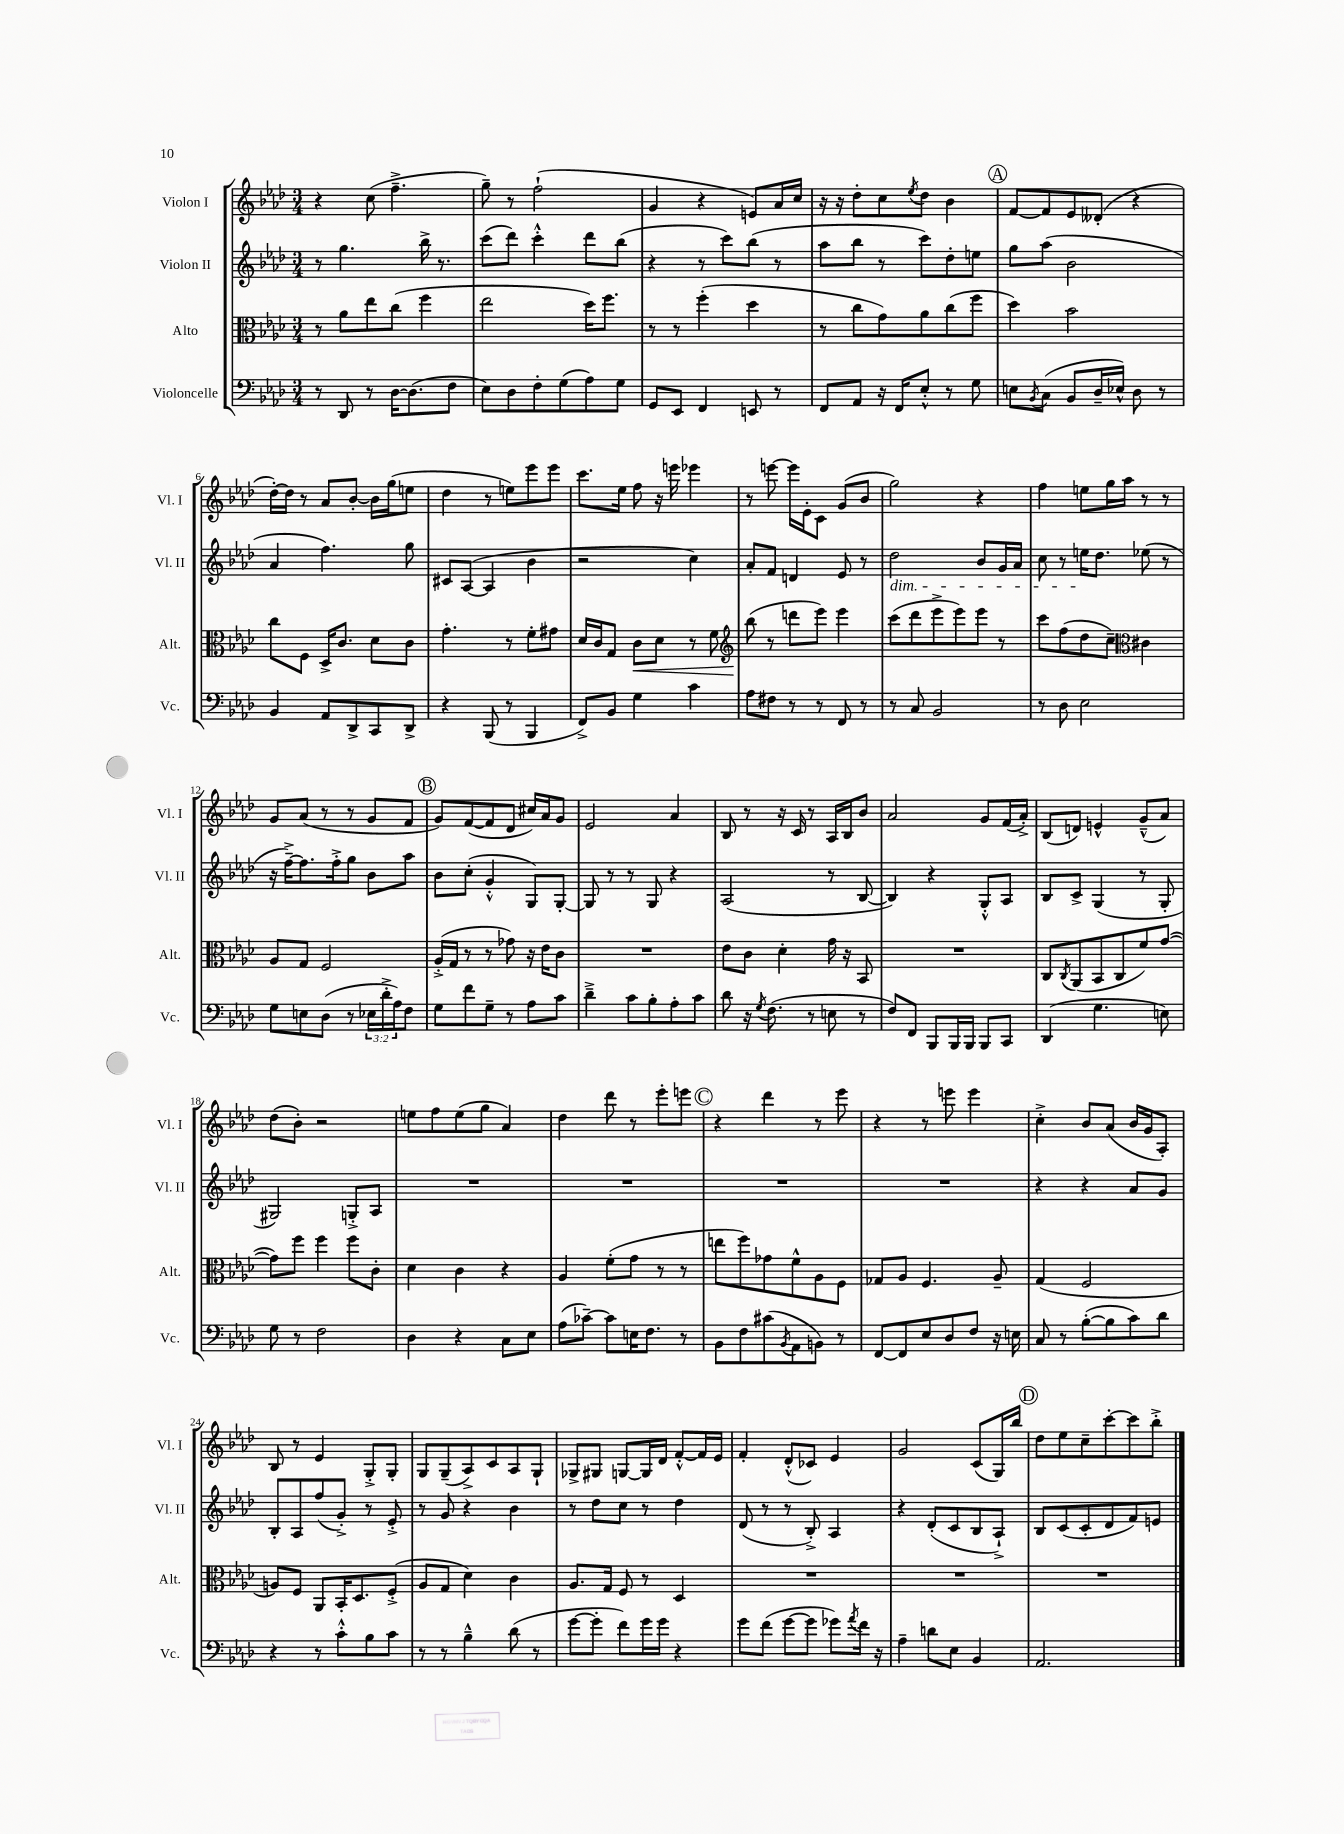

**kern	**kern	**kern	**kern
*staff4	*staff3	*staff2	*staff1
*clefF4	*clefC3	*clefG2	*clefG2
*k[b-e-a-d-]	*k[b-e-a-d-]	*k[b-e-a-d-]	*k[b-e-a-d-]
*M3/4	*M3/4	*M3/4	*M3/4
8r	8r	8r	4r
8DD-/	8a-\L	4.gg\	.
8r	8ee-\	.	(8cc\
[16D-\LK	(8cc\J	.	4.ff~^\
(8.D-\]	.	.	.
.	4ff\	16bb-^\	.
.	.	8.r	.
8F\J	.	.	.
=	=	=	=
8E-\L)	2ee-\	(8ccc\L	8gg~\)
8D-\	.	8ddd-\J)	8r
8F'\	.	4ccc'^^\	(2ff`\
(8G\	.	.	.
8A-\)	16dd-\LK)	8ddd-\L	.
.	8.ff\J	.	.
8G\J	.	(8bb-\J	.
=	=	=	=
8GG/L	8r	4r	4g/
8EE-/J	8r	.	.
4FF/	(4ff'\	8r	4r
.	.	8ccc\L)	.
8EE/	4dd-\	(8bb-\J	8e/L)
8r	.	8r	16a-/L
.	.	.	16cc/JJ
=	=	=	=
8FF/L	8r	8aa-\L	16r
.	.	.	16r
8AA-/J	8cc\L	8bb-\J	8dd-'\L
16r	8g\)	8r	8cc\
16FF/LK	.	.	.
.	.	.	8qee-/
8E-'^^/J	8a-\	8ccc\L)	8dd-\J
8r	(8cc\	8dd-'\	4b-\
8G\	8ff\J	8ee\J	.
=	=	=	=
8E\L	4dd-\)	8gg\L	[8f/L
8qBB-/	.	.	.
(8C\J	.	(8aa-\J	8f/]
8BB-/L	2b-\	2b-\	8e-/
16D-~/L	.	.	(8d--'/J
16E-^^/JJ)	.	.	.
8D-\	.	.	4r
8r	.	.	.
=	=	=	=
4BB-/	8cc\L	4a-/	[16dd-'\LL)
.	.	.	16dd-\]JJ
.	8F\J	.	8r
8AA-/L	16D-^/LK	4.ff\)	8a-/L
.	8.c/J	.	.
8DD-^/	.	.	[8b-'/J
8CC/	8d-\L	.	16b-\]LL
.	.	.	(16gg\J
8DD-^/J	8c\J	8gg\	8ee\J
=	=	=	=
4r	4.g'\	8c#/L	4dd-\
.	.	([8A-/J	.
(8BBB-/	.	4A-/]	8r
8r	8r	.	8ee\L)
4BBB-/	8f'\L	4b-\	8eee-\
.	8g#\J	.	8eee-\J
=	=	=	=
8FF^/L)	16d-/LL	2r	8.ccc\L
.	16c/J	.	.
8BB-/J	8G/J	.	.
.	.	.	16ee-\Jk
4G\	8c\L	.	8ff\
.	8d-\J	.	16r
.	.	.	16eee\
4c\	8r	4cc\)	4eee-\
.	8f\	.	.
=	=	=	=
*	*clefG2	*	*
8A-\L	(8bb-\	8a-'/L	8r
8F#\J	8r	8f/J	[8eee\
8r	8ddd\L	4d/	16eee\]LL
.	.	.	16e-'\J
8r	8eee-\J)	.	8c\J
8FF/	4eee-\	8e-/	(8g/L
8r	.	8r	8b-/J
=	=	=	=
8r	(8ccc\L	2dd-\	2gg\)
8C/	8ddd-\	.	.
2BB-/	8eee-^\	.	.
.	8eee-\)	.	.
.	8eee-\J	8b-/L	4r
.	8r	16g/L	.
.	.	16a-/JJ	.
=	=	=	=
8r	8ccc\L	8cc\	4ff\
8D-\	(8ff\	8r	.
2E-\	8dd-\	16ee\LK	8ee\L
.	.	8.dd-\J	.
.	8cc~\J)	.	16gg\L
.	.	.	16aa-\JJ
*	*clefC3	*	*
.	4c#\	(8ee-\	8r
.	.	8r	8r
=	=	=	=
8G\L	8A-/L	16r	8g/L
.	.	[16ff~^\LK)	.
8E\	8G/J	8.ff\]	(8a-/J
(8D-\J	2F/	.	8r
.	.	16ff'^\k	.
8r	.	8gg\J	8r
24E-\LL	.	8b-\L	8g/L
24d-'^\	.	.	.
24A-\J)	.	.	.
8F\J	.	8aa-\J	8f/J
=	=	=	=
8G\L	(16A-'^/LL	8b-\L	8g/L)
.	16G/JJ	.	.
8f\	8r	(8cc'\J	([8f/
8G~\J	8r	4g'^^/	8f/]
8r	8g-\)	.	8d-/J
8A-\L	16r	8G/L)	16cc#/LL)
.	16e-\LK	.	16a-/J
8c\J	8c\J	[8G'/J	8g/J
=	=	=	=
4d-~^\	2.r	8G/]	2e-/
.	.	8r	.
8c\L	.	8r	.
8B-'\	.	8G/	.
8A-'\	.	4r	4a-/
8c\J	.	.	.
=	=	=	=
8d-\	8e-\L	(2A-/	8B-/
16r	8c\J	.	8r
8qG/	.	.	.
(8.F\	.	.	.
.	4d-'\	.	16r
.	.	.	16c/
8r	.	.	8r
8E\	16g\	8r	16A-/LL
.	16r	.	16B-/J
8r	8BB-/	[8B-/	8b-/J
=	=	=	=
8F/L)	2.r	4B-/])	2a-/
8FF/J	.	.	.
8BBB-/L	.	4r	.
16BBB-/L	.	.	.
16BBB-/JJ	.	.	.
8BBB-/L	.	8G'^^/L	8g/L
8CC/J	.	8A-/J	(16f/L
.	.	.	16a-'^/JJ)
=	=	=	=
(4DD-/	8C/L	8B-/L	(8B-/L
.	8qC/	.	.
.	(8AA-/	8c^/J	8d/J)
4.G\	8BB-/	(4G/	4e^^/
.	8C/	.	.
.	8f/)	8r	(8g~^^/L
8E\)	([8g/J	8G'/	8a-/J)
=	=	=	=
8G\	8g\]L)	2G#/)	(8dd-\L
8r	8ff\J	.	8b-'\J)
2F\	4ff\	.	2r
.	8ff\L	8G'^/L	.
.	8c'\J	8A-/J	.
=	=	=	=
4D-\	4d-\	2.r	8ee\L
.	.	.	8ff\
4r	4c\	.	(8ee\
.	.	.	8gg\J
8C\L	4r	.	4a-/)
8E-\J	.	.	.
=	=	=	=
(8A-\L	4A-/	2.r	4dd-\
[8c-~\J)	.	.	.
8c-\]L	(8f'\L	.	8ddd-\
16E\K	8g\J	.	8r
8.F\J	.	.	.
.	8r	.	8eee-'\L
8r	8r	.	8eee\J
=	=	=	=
8BB-\L	8ee\L	2.r	4r
8F\	8ff\)	.	.
(8c#\	8g-\	.	4ddd-\
8qBB-/	.	.	.
8AA-\	8f^^\	.	.
8BB\J)	8A-\	.	8r
8r	8F\J	.	8eee-\
=	=	=	=
[8FF/L	8G-/L	2.r	4r
8FF/]	8A-/J	.	.
8E-/	4.F/	.	8r
8D-/	.	.	8eee\
8F/J	.	.	4eee\
16r	8A-~/	.	.
16E\	.	.	.
=	=	=	=
8C/	(4G/	4r	4cc'^\
8r	.	.	.
([8B-'\L	2F/	4r	8b-/L
8B-\]	.	.	(8a-/J
8c\)	.	8a-/L	16b-/LL
.	.	.	16g/J
8d-\J	.	8g/J	8A-'/J)
=	=	=	=
4r	8A/L)	8B-'/L	8B-/
.	8F/J	8A-/	8r
8r	8AA-/L	(8ff/	4e-/
8c'^^\L	16BB-'/K	8g'^/J)	.
.	8.D-/	.	.
8B-\	.	8r	8G'^/L
8c\J	(8F'^/J	8e-'^/	8G'/J
=	=	=	=
8r	8A-/L	8r	8G/L
8r	8G/J	8g/	(8G~/
4B-~^^\	4d-\)	4r	8A-^/)
.	.	.	8c/
(8d-\	4c\	4b-\	8A-/
8r	.	.	8G`/J
=	=	=	=
[8g\L	8.A-/L	8r	8G-^/L
8g'\]J	.	8dd-\L	8G#/J
.	16G/Jk	.	.
8f\L)	8F/	8cc\J	[8G/L
16g\L	8r	8r	16G/]L
16g\JJ	.	.	16d-/JJ
4r	4D-/	4dd-\	[8f'^^/L
.	.	.	16f/]L
.	.	.	16e-/JJ
=	=	=	=
8g\L	2.r	(8d-/	4f'/
(8f\J	.	8r	.
[8g\L	.	8r	(8d-'^^/L
8g\]J	.	8B-'^/)	8c-/J)
8g-\L)	.	4A-/	4e-/
8qa-/	.	.	.
16f\Jk	.	.	.
16r	.	.	.
=	=	=	=
4A-~\	2.r	4r	2g/
8d\L	.	(8d-'/L	.
8E-\J	.	8c/	.
4BB-/	.	8B-/	(8c/L
.	.	8A-`^/J)	16G/L)
.	.	.	16bb-/JJ
=	=	=	=
2.AA-/	2.r	8B-/L	8dd-\L
.	.	(8c/	8ee-\
.	.	8c'/	8cc~\
.	.	8d-/	[8ccc'\
.	.	8f/)	8ccc\]
.	.	8e/J	8bb-'^\J
==	==	==	==
*-	*-	*-	*-
